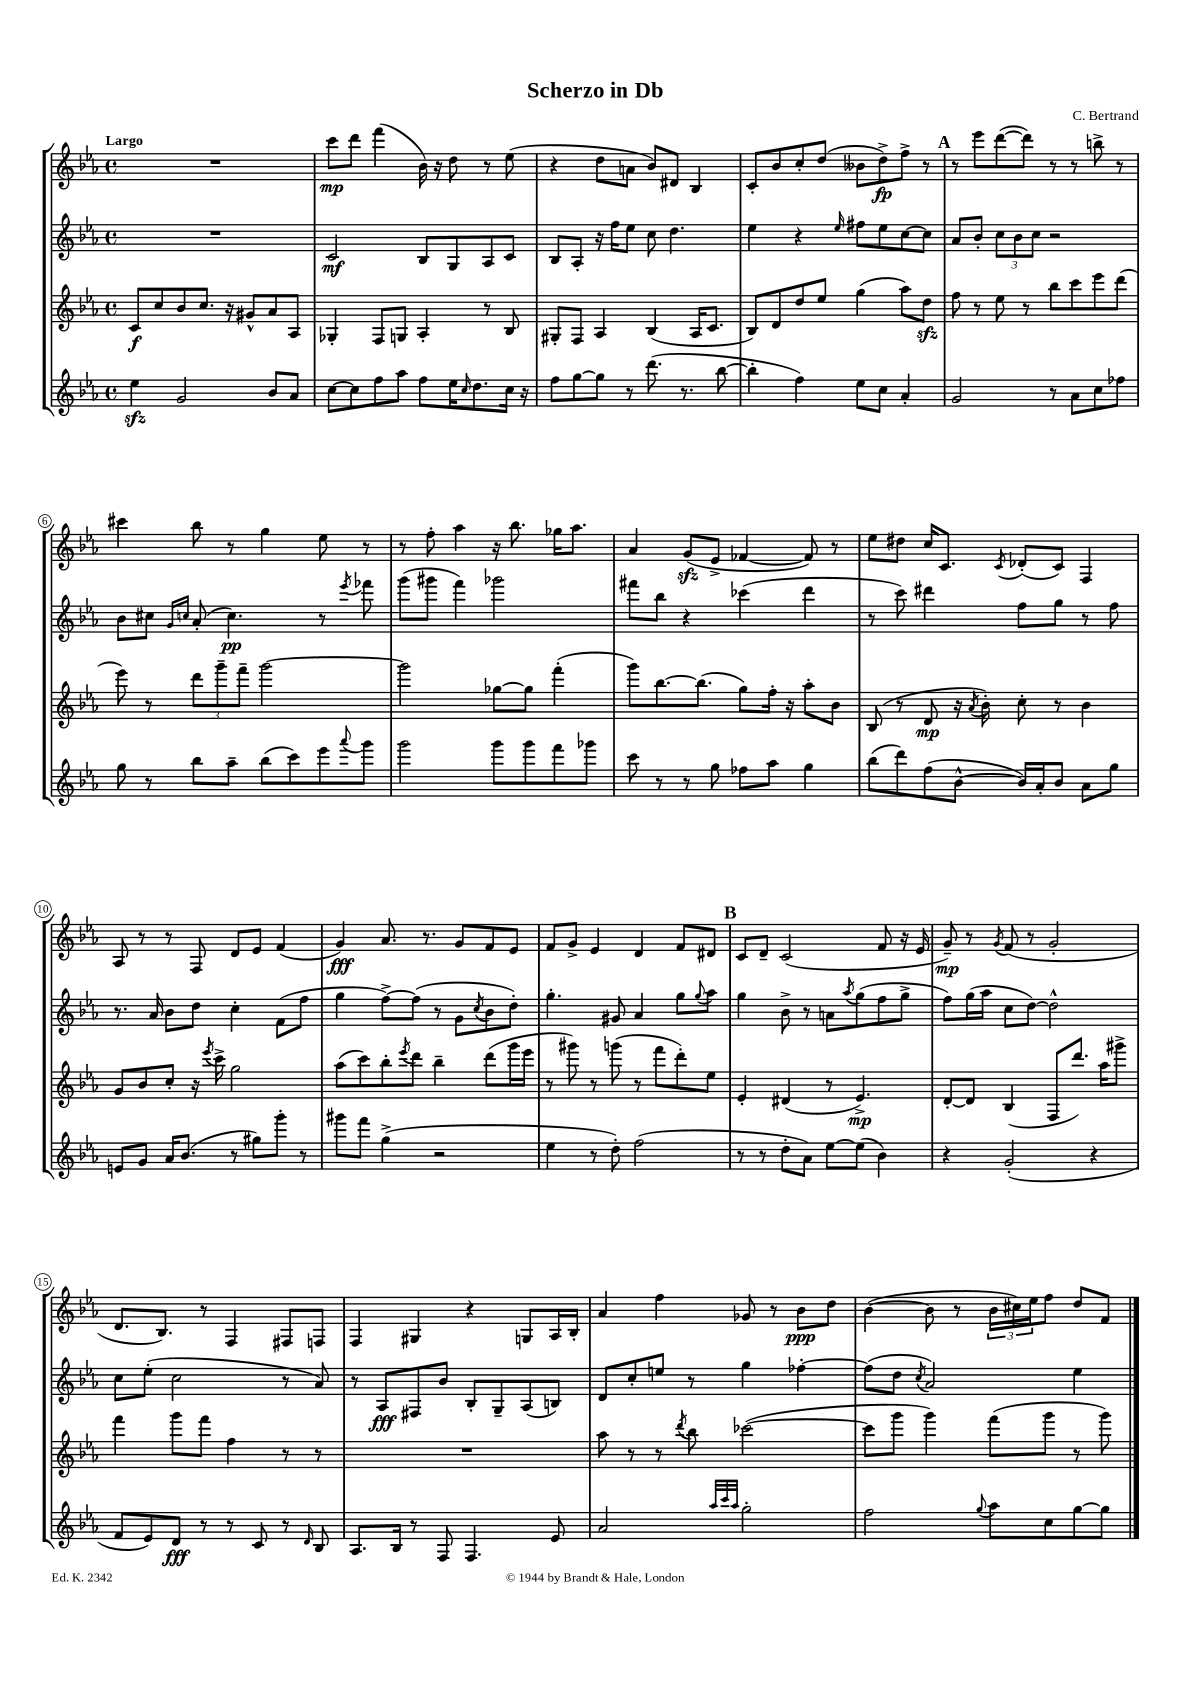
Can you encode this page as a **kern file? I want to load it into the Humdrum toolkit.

**kern	**dynam	**kern	**dynam	**kern	**dynam	**kern	**dynam
*part4	*part4	*part3	*part3	*part2	*part2	*part1	*part1
*staff4	*staff4	*staff3	*staff3	*staff2	*staff2	*staff1	*staff1
*clefG2	*	*clefG2	*	*clefG2	*	*clefG2	*
*k[b-e-a-]	*	*k[b-e-a-]	*	*k[b-e-a-]	*	*k[b-e-a-]	*
*M4/4	*	*M4/4	*	*M4/4	*	*M4/4	*
*met(c)	*	*met(c)	*	*met(c)	*	*met(c)	*
=1	=1	=1	=1	=1	=1	=1	=1
!	!	!	!	!	!	!LO:TX:a:B:t=Largo	!
4ee-zz\	.	8c/L	f	1r	.	1r	.
.	.	8cc/	.	.	.	.	.
2g/	.	8b-/	.	.	.	.	.
.	.	8.cc/J	.	.	.	.	.
.	.	16r	.	.	.	.	.
.	.	8g#X^^/L	.	.	.	.	.
8b-/L	.	8a-/	.	.	.	.	.
8a-/J	.	8A-/J	.	.	.	.	.
=2	=2	=2	=2	=2	=2	=2	=2
[8cc\L	.	4G-X'/	.	2c/	mf	8ccc\L	mp
8cc\]	.	.	.	.	.	8ddd\J	.
8ff\	.	8F/L	.	.	.	(4fff\	.
8aa-\J	.	8Gn/J	.	.	.	.	.
8ff\L	.	4A-'/	.	8B-/L	.	16b-\)	.
.	.	.	.	.	.	16r	.
16ee-\K	.	.	.	8G/	.	8dd\	.
16qqcc/	.	.	.	.	.	.	.
8.dd\	.	.	.	.	.	.	.
.	.	8r	.	8A-/	.	8r	.
16cc\Jk	.	8B-/	.	8c/J	.	(8ee-\	.
16r	.	.	.	.	.	.	.
=3	=3	=3	=3	=3	=3	=3	=3
8ff\L	.	8G#X'/L	.	8B-/L	.	4r	.
[8gg\	.	8F/J	.	8A-'/J	.	.	.
8gg\J]	.	4A-/	.	16r	.	8dd\L	.
.	.	.	.	16ff\KL	.	.	.
8r	.	.	.	8ee-\J	.	8an\J	.
(8.ddd\	.	(4B-/	.	8cc\	.	8b-/L)	.
.	.	.	.	4.dd\	.	8d#X/J	.
8.r	.	.	.	.	.	.	.
.	.	16A-/KL	.	.	.	4B-/	.
.	.	8.c/J	.	.	.	.	.
[8bb-\	.	.	.	.	.	.	.
=4	=4	=4	=4	=4	=4	=4	=4
4bb-'\]	.	8B-/L)	.	4ee-\	.	8c'/L	.
.	.	8d/	.	.	.	8b-/	.
4ff\)	.	8dd/	.	4r	.	8cc'/	.
.	.	8ee-/J	.	.	.	(8dd/J	.
.	.	.	.	16qqee-/	.	.	.
8ee-\L	.	(4gg\	.	8ff#X\L	.	8b--X\L	.
8cc\J	.	.	.	8ee-\	.	8dd^\)	fp
4a-'/	.	8aa-\L)	.	[8cc\	.	8ff^\J	.
.	.	8ddzz\J	.	8cc\J]	.	8r	.
!!LO:REH:place=s1:t=A
=5	=5	=5	=5	=5	=5	=5	=5
2g/	.	8ff\	.	8a-/L	.	8r	.
.	.	8r	.	8b-'/J	.	8eee-\L	.
.	.	8ee-\	.	12cc\L	.	([8ddd\	.
.	.	.	.	12b-\	.	.	.
.	.	8r	.	.	.	8ddd\J])	.
.	.	.	.	12cc\J	.	.	.
8r	.	8bb-\L	.	2r	.	8r	.
8a-\L	.	8ccc\	.	.	.	8r	.
8cc\	.	8eee-\	.	.	.	8bbn^\	.
8ff-X\J	.	(8ddd\J	.	.	.	8r	.
!!LO:LB:g=z
=6	=6	=6	=6	=6	=6	=6	=6
8gg\	.	8eee-\)	.	8b-\L	.	4ccc#X\	.
8r	.	8r	.	8cc#X\J	.	.	.
.	.	.	.	16qqg/LL	.	.	.
.	.	.	.	16qqccn/JJ	.	.	.
8bb-\L	.	12ddd\L	.	(8a-'/	.	8bb-\	.
.	.	12ggg~\	.	.	.	.	.
8aa-~\J	.	.	.	4.cc\)	pp	8r	.
.	.	12fff~\J	.	.	.	.	.
(8bb-\L	.	[2ggg\	.	.	.	4gg\	.
8ccc\)	.	.	.	.	.	.	.
8eee-\	.	.	.	8r	.	8ee-\	.
8qqaaa-/	.	.	.	8qeee-/	.	.	.
8ggg\J	.	.	.	8fff-X\	.	8r	.
=7	=7	=7	=7	=7	=7	=7	=7
2ggg\	.	2ggg\]	.	(8ggg\L	.	8r	.
.	.	.	.	8ggg#X\J	.	8ff'\	.
.	.	.	.	4fff\)	.	4aa-\	.
8ggg\L	.	[8gg-X\L	.	2ggg-X\	.	16r	.
.	.	.	.	.	.	8.bb-\	.
8ggg\	.	8gg-\J]	.	.	.	.	.
8fff\	.	(4fff'\	.	.	.	16gg-X\KL	.
.	.	.	.	.	.	8.aa-\J	.
8ggg-X\J	.	.	.	.	.	.	.
=8	=8	=8	=8	=8	=8	=8	=8
8ccc\	.	8ggg\L)	.	8fff#X\L	.	4a-/	.
8r	.	[8.bb-\	.	8bb-\J	.	.	.
8r	.	.	.	4r	.	(8gzz/L	.
.	.	(8.bb-\J]	.	.	.	.	.
8gg\	.	.	.	.	.	8e-^/J	.
8ff-X\L	.	8gg\L)	.	(4ccc-X\	.	[4f-X/	.
8aa-\J	.	16ff'\Jk	.	.	.	.	.
.	.	16r	.	.	.	.	.
4gg\	.	8aa-'\L	.	4ddd\	.	8f-/])	.
.	.	8b-\J	.	.	.	8r	.
=9	=9	=9	=9	=9	=9	=9	=9
(8bb-\L	.	(8B-/	.	8r	.	8ee-\L	.
8ddd\)	.	8r	.	8ccc\)	.	8dd#X\J	.
(8ff\	.	8d/	mp	4ddd#X\	.	16cc/KL	.
.	.	.	.	.	.	8.c/J	.
[8b-^^\J	.	16r	.	.	.	.	.
.	.	8qa-/	.	.	.	.	.
.	.	16b-'\)	.	.	.	.	.
.	.	.	.	.	.	8qc/	.
16b-/LL])	.	8cc'\	.	8ff\L	.	(8d-X'/L	.
16a-'/J	.	.	.	.	.	.	.
8b-/J	.	8r	.	8gg\J	.	8c/J)	.
8a-\L	.	4b-\	.	8r	.	4F/	.
8gg\J	.	.	.	8ff\	.	.	.
!!LO:LB:g=z
=10	=10	=10	=10	=10	=10	=10	=10
8en/L	.	8g/L	.	8.r	.	8A-/	.
8g/J	.	8b-/	.	.	.	8r	.
.	.	.	.	16a-/	.	.	.
16a-/KL	.	8cc'/J	.	8b-\L	.	8r	.
(8.b-/J	.	.	.	.	.	.	.
.	.	16r	.	8dd\J	.	8F/	.
.	.	8qeee-/	.	.	.	.	.
.	.	16ccc^\	.	.	.	.	.
8r	.	2gg\	.	4cc'\	.	8d/L	.
8gg#X\L)	.	.	.	.	.	8e-/J	.
8ggg'\J	.	.	.	(8f\L	.	(4f/	.
8r	.	.	.	8ff\J	.	.	.
=11	=11	=11	=11	=11	=11	=11	=11
8ggg#X\L	.	(8aa-\L	.	4gg\	.	4g/)	fff
8fff\J	.	8ccc\)	.	.	.	.	.
(4gg^\	.	8bb-'\	.	[8ff^\L)	.	8.a-/	.
.	.	8qeee-/	.	.	.	.	.
.	.	8ddd\J	.	(8ff\J]	.	.	.
.	.	.	.	.	.	8.r	.
2r	.	4bb-~\	.	8r	.	.	.
.	.	.	.	8g\L	.	8g/L	.
.	.	.	.	8qcc/	.	.	.
.	.	(8ddd\L	.	8b-\	.	8f/	.
.	.	16ggg\L	.	8dd'\J)	.	8e-/J	.
.	.	16eee-\JJ	.	.	.	.	.
=12	=12	=12	=12	=12	=12	=12	=12
4ee-\	.	8r	.	4.gg'\	.	8f/L	.
.	.	8ggg#X\)	.	.	.	8g^/J	.
8r	.	8r	.	.	.	4e-/	.
8dd'\)	.	(8gggn\	.	8g#X/	.	.	.
(2ff\	.	8r	.	4a-/	.	4d/	.
.	.	8fff\L	.	.	.	.	.
.	.	8ddd'\)	.	8gg\L	.	8f/L	.
.	.	.	.	8qqgg/	.	.	.
.	.	8ee-\J	.	8aa-\J	.	8d#X/J	.
!!LO:REH:place=s1:t=B
=13	=13	=13	=13	=13	=13	=13	=13
8r	.	4e-'/	.	4gg\	.	8c/L	.
8r	.	.	.	.	.	8d~/J	.
8dd'\L	.	(4d#X/	.	8b-^\	.	(2c/	.
8a-\J)	.	.	.	8r	.	.	.
[8ee-\L	.	8r	.	8an\L	.	.	.
.	.	.	.	8qaa-/	.	.	.
(8ee-\J]	.	4.e-^/)	mp	(8gg\	.	.	.
4b-\)	.	.	.	8ff\	.	8f/	.
.	.	.	.	8gg^\J	.	16r	.
.	.	.	.	.	.	16e-/	.
=14	=14	=14	=14	=14	=14	=14	=14
4r	.	[8d'/L	.	8ff\L)	.	8g~/)	mp
.	.	8d/J]	.	(16gg\L	.	8r	.
.	.	.	.	16aa-\JJ	.	.	.
.	.	.	.	.	.	8qg/	.
(2g'/	.	(4B-/	.	8cc\L	.	(8f/	.
.	.	.	.	[8dd\J)	.	8r	.
.	.	8F/L	.	2dd^^\]	.	2g'/	.
.	.	8.ddd/J)	.	.	.	.	.
4r	.	.	.	.	.	.	.
.	.	16aa-\KL	.	.	.	.	.
.	.	8ggg#X^\J	.	.	.	.	.
!!LO:LB:g=z
=15	=15	=15	=15	=15	=15	=15	=15
8f/L	.	4fff\	.	8cc\L	.	8.d/L	.
8e-/)	.	.	.	(8ee-'\J	.	.	.
.	.	.	.	.	.	8.B-/J)	.
8d/J	fff	8ggg\L	.	2cc\	.	.	.
8r	.	8fff\J	.	.	.	8r	.
8r	.	4ff\	.	.	.	4F/	.
8c/	.	.	.	.	.	.	.
8r	.	8r	.	8r	.	8F#X/L	.
16qqd/	.	.	.	.	.	.	.
8B-/	.	8r	.	8a-/)	.	8Fn/J	.
=16	=16	=16	=16	=16	=16	=16	=16
8.A-/L	.	1r	.	8r	.	4F/	.
.	.	.	.	8A-/L	fff	.	.
16B-/Jk	.	.	.	.	.	.	.
8r	.	.	.	8F#X/	.	4G#X/	.
8F/	.	.	.	8b-/J	.	.	.
4.F/	.	.	.	8B-'/L	.	4r	.
.	.	.	.	8G~/	.	.	.
.	.	.	.	(8A-/	.	8Gn/L	.
8e-/	.	.	.	8Bn/J)	.	16A-/L	.
.	.	.	.	.	.	16B-'/JJ	.
=17	=17	=17	=17	=17	=17	=17	=17
2a-/	.	8aa-\	.	8d/L	.	4a-/	.
.	.	8r	.	8cc'/	.	.	.
.	.	8r	.	8een/J	.	4ff\	.
.	.	8qddd/	.	.	.	.	.
.	.	8bb-\	.	8r	.	.	.
32qqaa-/LLL	.	.	.	.	.	.	.
32qqccc/	.	.	.	.	.	.	.
32qqaa-/JJJ	.	.	.	.	.	.	.
2gg'\	.	([2ccc-X\	.	4gg\	.	8g-X/	.
.	.	.	.	.	.	8r	.
.	.	.	.	[4ff-X'\	.	8b-\L	ppp
.	.	.	.	.	.	8dd\J	.
=18	=18	=18	=18	=18	=18	=18	=18
2ff\	.	8ccc-\L]	.	(8ff-\L]	.	([4b-\	.
.	.	8ggg\J	.	8dd\J	.	.	.
.	.	.	.	8qcc/	.	.	.
.	.	4ggg\)	.	2a-/)	.	8b-\]	.
.	.	.	.	.	.	8r	.
8qqgg/	.	.	.	.	.	.	.
8aa-\L	.	(8fff\L	.	.	.	24b-\LL	.
.	.	.	.	.	.	24cc#X\)	.
.	.	.	.	.	.	24ee-\J	.
8cc\	.	8ggg\J	.	.	.	8ff\J	.
[8gg\	.	8r	.	4ee-\	.	8dd/L	.
8gg\J]	.	8ggg\)	.	.	.	8f/J	.
==	==	==	==	==	==	==	==
*-	*-	*-	*-	*-	*-	*-	*-
